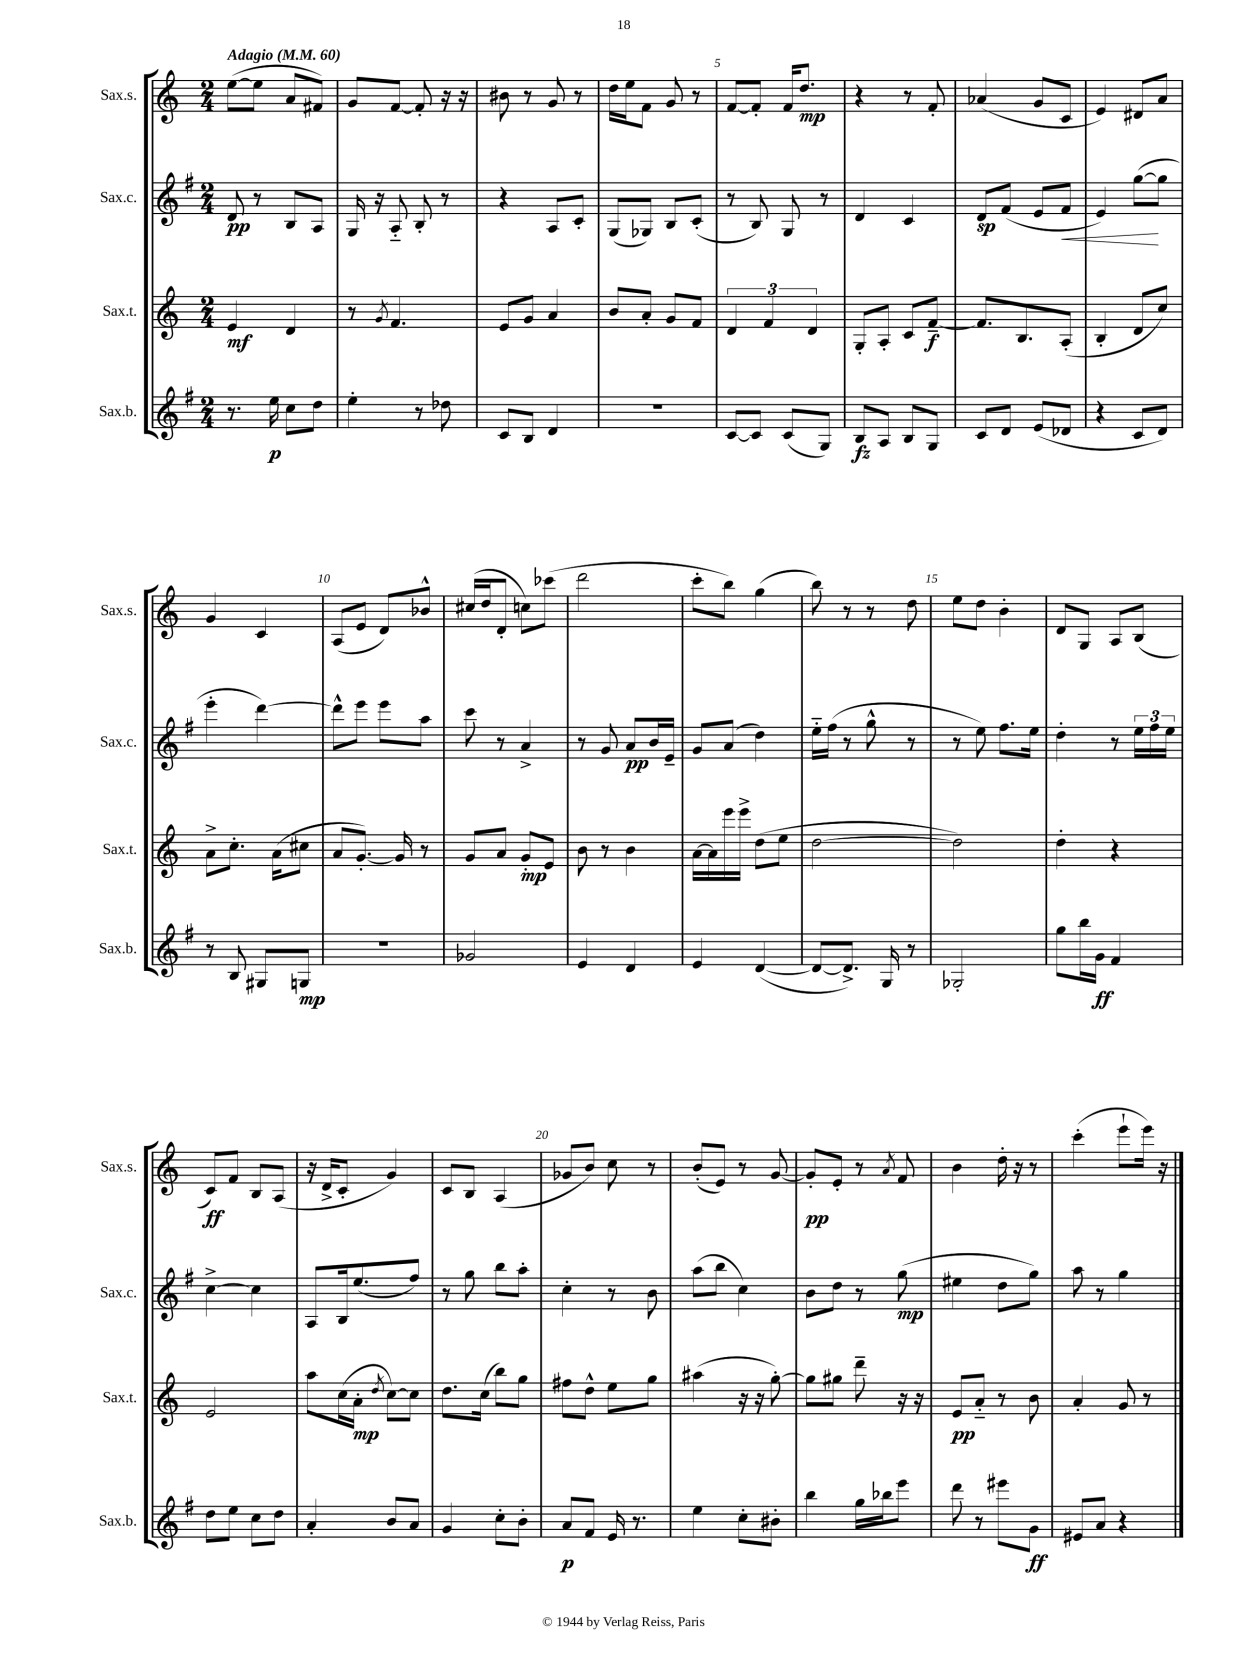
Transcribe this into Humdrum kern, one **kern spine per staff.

**kern	**kern	**kern	**kern
*staff4	*staff3	*staff2	*staff1
*clefG2	*clefG2	*clefG2	*clefG2
*k[f#]	*k[]	*k[f#]	*k[]
*M2/4	*M2/4	*M2/4	*M2/4
*MM60	*MM60	*MM60	*MM60
8.r	4e/	8d/	([8ee\L
.	.	8r	8ee\]J
16ee\	.	.	.
8cc\L	4d/	8B/L	8a/L
8dd\J	.	8A/J	8f#/J)
=	=	=	=
4ee'\	8r	16G/	8g/L
.	.	16r	.
.	8qg/	.	.
.	4.f/	8A'~/	[8f/J
8r	.	8B'/	8f'/]
8dd-\	.	8r	16r
.	.	.	16r
=	=	=	=
8c/L	8e/L	4r	8b#\
8B/J	8g/J	.	8r
4d/	4a/	8A/L	8g/
.	.	8c'/J	8r
=	=	=	=
2r	8b/L	(8G/L	16dd\LL
.	.	.	16ee\J
.	8a'/J	8G-/J)	8f\J
.	8g/L	8B/L	8g/
.	8f/J	(8c'/J	8r
=	=	=	=
[8c/L	6d/	8r	[8f/L
8c/]J	.	8B/)	8f'/]J
.	6f/	.	.
(8c/L	.	8G/	16f/LK
.	.	.	8.dd/J
.	6d/	.	.
8G/J)	.	8r	.
=	=	=	=
8B/L	8G'/L	4d/	4r
8A/J	8A'/J	.	.
8B/L	8c/L	4c/	8r
8G/J	[8f~/J	.	8f'/
=	=	=	=
8c/L	8.f/]L	8d/L	(4a-/
8d/J	.	(8f#/J	.
.	8.B/	.	.
(8e/L	.	8e/L	8g/L
8d-/J	(8A'/J	8f#/J	8c/J
=	=	=	=
4r	4B'/	4e/)	4e/)
8c/L	8d/L	([8gg\L	8d#/L
8d/J)	8cc/J)	8gg\]J	8a/J
=	=	=	=
8r	8a^\L	4eee'\	4g/
8B/	8.cc'\J	.	.
8G#/L	.	[4ddd\)	4c/
.	(16a\LK	.	.
8G/J	8cc#\J	.	.
=	=	=	=
2r	8a/L	8ddd^^\]L	(8A/L
.	[8.g'/J)	8eee\J	8e/J
.	.	8eee\L	8d/L)
.	16g/]	.	.
.	8r	8aa\J	8b-^^/J
=	=	=	=
2g-/	8g/L	8ccc\	(16cc#/LL
.	.	.	16dd/J
.	8a/J	8r	8d'/J
.	8g'/L	4a^/	8cc\L)
.	8e/J	.	(8ccc-\J
=	=	=	=
4e/	8b\	8r	2ddd\
.	8r	8g/	.
4d/	4b\	8a/L	.
.	.	16b/L	.
.	.	16e~/JJ	.
=	=	=	=
4e/	[16a\LL	8g/L	8ccc'\L
.	16a\]	.	.
.	16eee\	(8a/J	8bb\J)
.	16eee^\JJ	.	.
([4d/	(8dd\L	4dd\)	(4gg\
.	8ee\J	.	.
=	=	=	=
8d/_L	[2dd\	16ee'~\LL	8bb\)
.	.	(16ff#\JJ	.
8.d^/]J)	.	8r	8r
.	.	8gg^^\	8r
16G/	.	.	.
8r	.	8r	8dd\
=	=	=	=
2G-'/	2dd\])	8r	8ee\L
.	.	8ee\)	8dd\J
.	.	8.ff#\L	4b'\
.	.	16ee\Jk	.
=	=	=	=
8gg\L	4dd'\	4dd'\	8d/L
16bb\L	.	.	8G/J
16g\JJ	.	.	.
4f#/	4r	8r	8A/L
.	.	24ee\LL	(8B/J
.	.	24ff#\	.
.	.	24ee\JJ	.
=	=	=	=
8dd\L	2e/	[4cc^\	8c/L)
8ee\J	.	.	8f/J
8cc\L	.	4cc\]	8B/L
8dd\J	.	.	(8A/J
=	=	=	=
4a'/	8aa\L	8A/L	16r
.	.	.	16d^/LK
.	(16cc\L	16B/k	8c'/J
.	16a'\JJ	(8.ee/	.
.	8qdd/	.	.
8b/L	[8cc\L)	.	4g/)
8a/J	8cc\]J	8ff#/J)	.
=	=	=	=
4g/	8.dd\L	8r	8c/L
.	.	8gg\	8B/J
.	(16cc\Jk	.	.
8cc'\L	8bb\L)	8bb\L	(4A/
8b'\J	8gg\J	8aa'\J	.
=	=	=	=
8a/L	8ff#\L	4cc'\	8g-/L
8f#/J	8dd^^\J	.	8b/J)
16e/	8ee\L	8r	8cc\
8.r	.	.	.
.	8gg\J	8b\	8r
=	=	=	=
4ee\	(4aa#\	(8aa\L	(8b'/L
.	.	8bb\J	8e/J)
8cc'\L	16r	4cc\)	8r
.	16r	.	.
8b#'\J	[8gg'\)	.	[8g/
=	=	=	=
4bb\	8gg\]L	8b\L	8g'/]L
.	8gg#\J	8dd\J	8e'/J
16gg\LL	8ddd~\	8r	8r
16bb-\J	.	.	.
.	.	.	8qa/
8eee\J	16r	(8gg\	8f/
.	16r	.	.
=	=	=	=
8ddd\	8e/L	4ee#\	4b\
8r	8a'~/J	.	.
8eee#\L	8r	8dd\L	16dd'\
.	.	.	16r
8g\J	8b\	8gg\J)	8r
=	=	=	=
8e#/L	4a'/	8aa\	(4ccc'\
8a/J	.	8r	.
4r	8g/	4gg\	8eee`\L
.	8r	.	16eee\Jk)
.	.	.	16r
==	==	==	==
*-	*-	*-	*-
